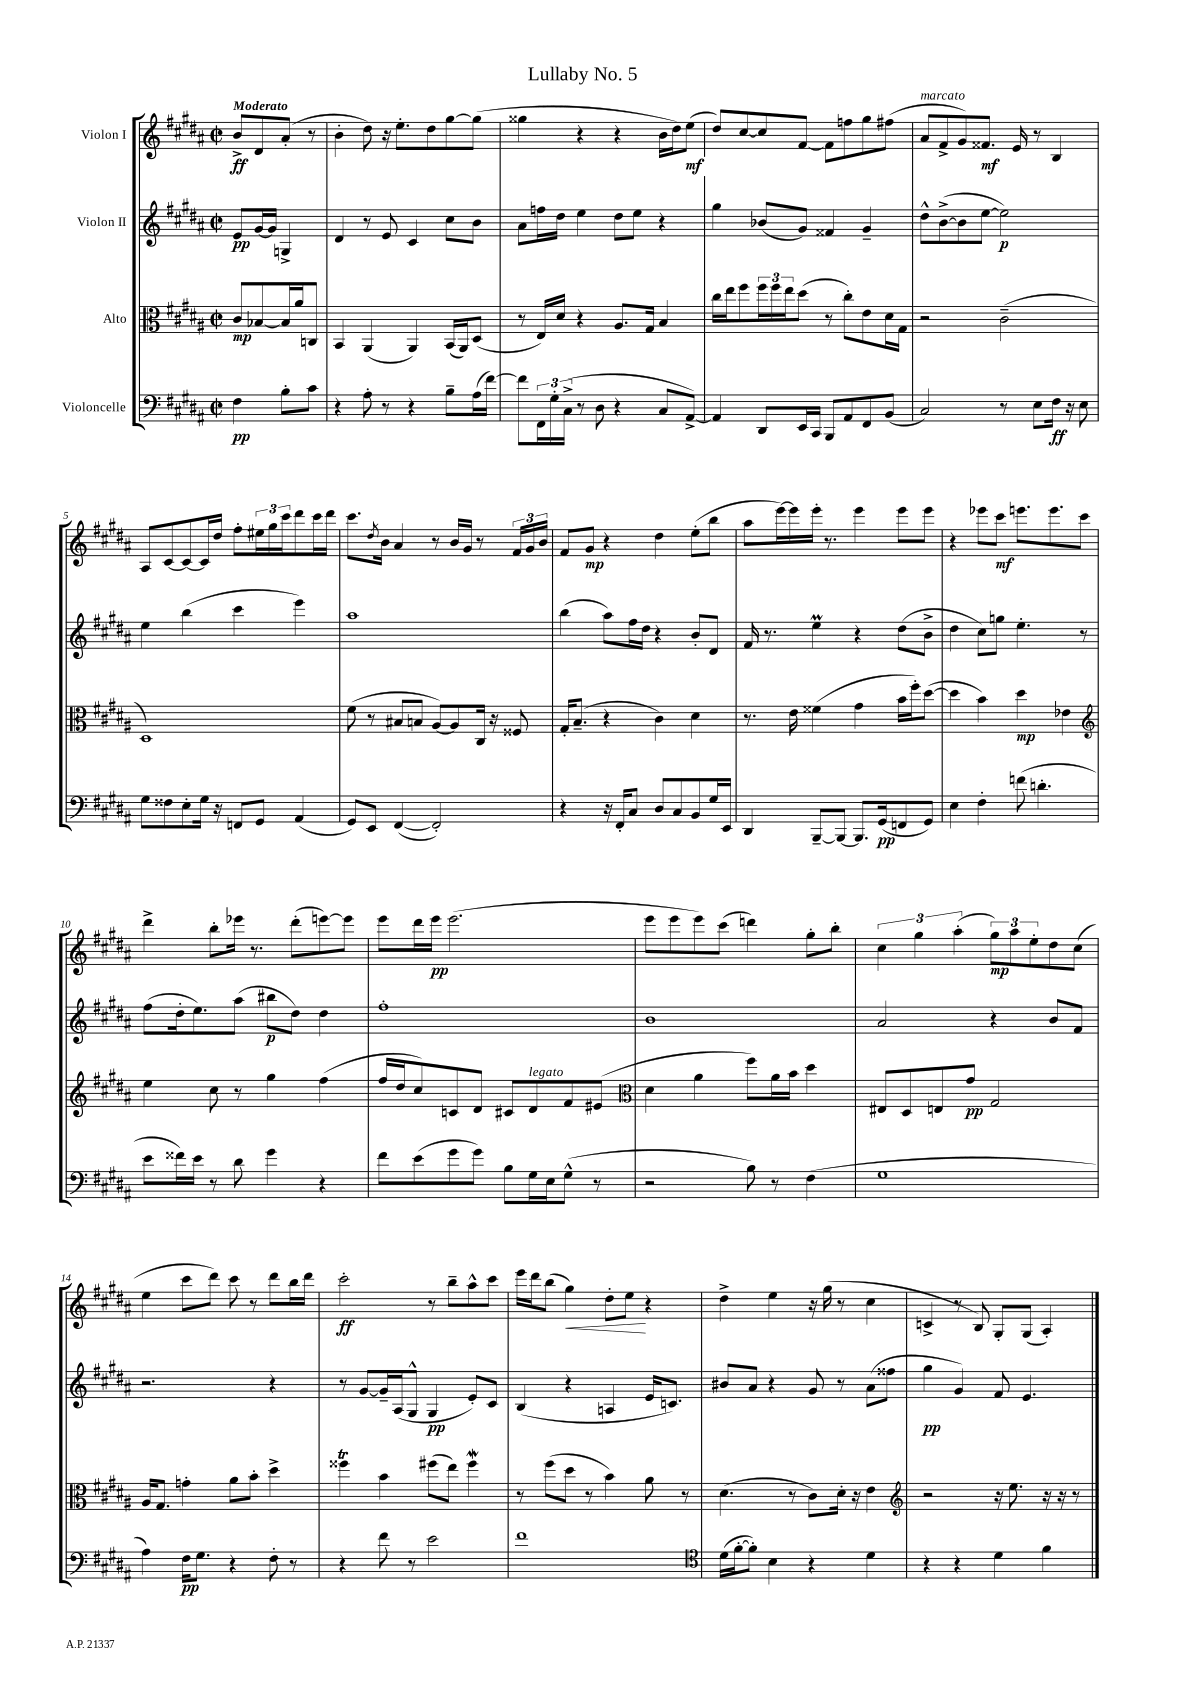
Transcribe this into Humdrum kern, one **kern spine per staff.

**kern	**kern	**kern	**kern
*staff4	*staff3	*staff2	*staff1
*clefF4	*clefC3	*clefG2	*clefG2
*k[f#c#g#d#a#]	*k[f#c#g#d#a#]	*k[f#c#g#d#a#]	*k[f#c#g#d#a#]
*M2/2	*M2/2	*M2/2	*M2/2
*met(c|)	*met(c|)	*met(c|)	*met(c|)
4F#	8c#	8e	8b^
.	[8B-	[16g#	8d#
.	.	16g#]	.
8B'	16B-]	4G^	(8a#'
.	16a#	.	.
8c#	8C	.	8r
=	=	=	=
4r	4BB	4d#	4b'
8A#'	(4AA#	8r	8dd#)
8r	.	8e	16r
.	.	.	8.ee'
4r	4AA#)	4c#	.
.	.	.	8dd#
8B~	(16BB	8cc#	[8gg#
.	16AA#)	.	.
(16A#	(8D#	8b	(8gg#]
[16f#)	.	.	.
=	=	=	=
8f#]	8r	8a#	4gg##
24FF#	16E)	16ff	.
24G#'	.	.	.
.	16d#	16dd#	.
(24C#^	.	.	.
8r	4r	4ee	4r
8D#	.	.	.
4r	8.A#	8dd#	4r
.	.	8ee	.
.	16G#	.	.
8C#	4B	4r	16b
.	.	.	16dd#)
[8AA#^)	.	.	(8ee
=	=	=	=
4AA#]	16cc#	4gg#	8dd#)
.	16ee	.	.
.	8ff#	.	[8cc#
8DD#	24ff#	(8b-	8cc#]
.	24ff#	.	.
.	24ee	.	.
16EE	(8dd#	8g#)	[8f#
16CC#	.	.	.
8BBB	8r	4f##	8f#]
8AA#	8cc#')	.	8ff
8FF#	8e	4g#~	8gg#
(8BB	16d#	.	(8ff#
.	16G#	.	.
=	=	=	=
2C#)	2r	8dd#^^	8a#
.	.	([8b^	8f#^
.	.	8b]	8g#)
.	.	[8ee	8.f##
8r	(2c#~	2ee])	.
.	.	.	16e
8E	.	.	8r
16F#	.	.	4B
16r	.	.	.
8E	.	.	.
=	=	=	=
8G#	1D#)	4ee	8A#
8F##	.	.	[8c#
8E'	.	(4bb	8c#_
16G#	.	.	16c#]
16r	.	.	16dd#
8FF	.	4ccc#	8ff#'
8GG#	.	.	24ee#
.	.	.	24gg#
.	.	.	24ccc#
(4AA#	.	4eee)	8ddd#
.	.	.	16ccc#
.	.	.	16ddd#
=	=	=	=
8GG#)	(8f#	1aa#	8.ccc#
8EE	8r	.	.
.	.	.	8qdd#
.	.	.	16b
([4FF#	8B#	.	4a#
.	8B	.	.
2FF#'])	[8A#)	.	8r
.	8A#]	.	16b
.	.	.	16g#
.	16C#	.	8r
.	16r	.	.
.	8F##	.	24f#
.	.	.	24g#
.	.	.	24b
=	=	=	=
4r	16G#'	(4bb	8f#
.	(8.B~	.	.
.	.	.	8g#
16r	4r	8aa#)	4r
16FF#'	.	.	.
8C#	.	16ff#	.
.	.	16dd#	.
8D#	4c#)	4r	4dd#
8C#	.	.	.
8BB	4d#	8b'	(8ee'
16G#	.	8d#	8bb
16EE	.	.	.
=	=	=	=
4DD#	8.r	16f#	8aa#
.	.	8.r	.
.	.	.	[16eee)
.	16e	.	16eee]
[8BBB~	(4f##	4ee	16eee'
.	.	.	8.r
8BBB_	.	.	.
8.BBB]	4g#	4r	4eee
(16GG#	.	.	.
8FF	16b	(8dd#	8eee
.	16ff#')	.	.
8GG#)	([8dd#	8b^	8eee
=	=	=	=
4E	4dd#]	4dd#	4r
4F#'	4b)	8cc#)	8eee-
.	.	8gg	8ccc#
(8f	4dd#	4.ee'	8.eee
4.d'	.	.	.
.	.	.	8.eee
.	4e-	.	.
.	.	8r	8ccc#
=	=	=	=
*	*clefG2	*	*
8e	4ee	(8ff#	4ddd#^
16f##)	.	16dd#'	.
16e	.	8.ee)	.
8r	8cc#	.	8bb'
8d#	8r	(8aa#	16eee-
.	.	.	8.r
4g#	4gg#	8bb#	.
.	.	8dd#)	(8ddd#'
4r	(4ff#	4dd#	[8eee)
.	.	.	8eee]
=	=	=	=
8f#	16ff#	1ff#'	8eee
.	16dd#	.	.
(8e	8cc#)	.	16ddd#
.	.	.	16eee
8g#	8c	.	(2.eee
8g#)	8d#	.	.
8B	8c#	.	.
16G#	8d#	.	.
16E	.	.	.
(8G#^^	8f#	.	.
8r	(8e#	.	.
=	=	=	=
*	*clefC3	*	*
2r	4d#	1b	8eee
.	.	.	8eee
.	4a#	.	8eee)
.	.	.	(8ccc#
8B)	8ff#)	.	4ddd)
8r	16a#	.	.
.	16b	.	.
(4F#	4dd#	.	8gg#'
.	.	.	8bb'
=	=	=	=
1G#	8E#	2a#	6cc#
.	8D#	.	.
.	.	.	6gg#
.	8E	.	.
.	.	.	(6aa#'
.	8g#	.	.
.	2G#	4r	12gg#)
.	.	.	12aa#
.	.	.	12ee'
.	.	8b	8dd#
.	.	8f#	(8cc#
=	=	=	=
4A#)	16A#	2.r	4ee
.	8.G#	.	.
16F#	4g'	.	8ccc#
8.G#	.	.	.
.	.	.	8ddd#)
4r	8a#	.	8ccc#
.	8b'	.	8r
8F#'	4dd#^	4r	8ddd#
8r	.	.	16bb
.	.	.	16ddd#
=	=	=	=
4r	4ff##	8r	2ccc#'
.	.	[8g#	.
8f#	4b	16g#~]	.
.	.	(16A#	.
8r	.	8G#^^	.
2e	(8ff#	4G#	8r
.	8ee)	.	8bb~
.	4ff#	8e')	8aa#^^
.	.	8c#	8ccc#
=	=	=	=
1f#	8r	(4B	16eee
.	.	.	16ddd#
.	(8ff#	.	(8bb
.	8dd#	4r	4gg#)
.	8r	.	.
.	4b)	4A	8dd#'
.	.	.	8ee
.	8a#	16e	4r
.	.	8.c)	.
.	8r	.	.
=	=	=	=
*clefC4	*	*	*
(16d#	(4.d#	8b#	4dd#^
[16f#'	.	.	.
8f#'])	.	8a#	.
4B	.	4r	4ee
.	8r	.	.
4r	8c#)	8g#	16r
.	.	.	(16gg#
.	16d#'	8r	8r
.	16r	.	.
4d#	4e	(8a#	4cc#
.	.	8ff##	.
=	=	=	=
*	*clefG2	*	*
4r	2r	4gg#	4c^
4r	.	4g#)	8r
.	.	.	8B)
4d#	16r	8f#	8G#'
.	8.ee	.	.
.	.	4.e	(8G#
4f#	16r	.	4A#')
.	16r	.	.
.	8r	.	.
==	==	==	==
*-	*-	*-	*-
